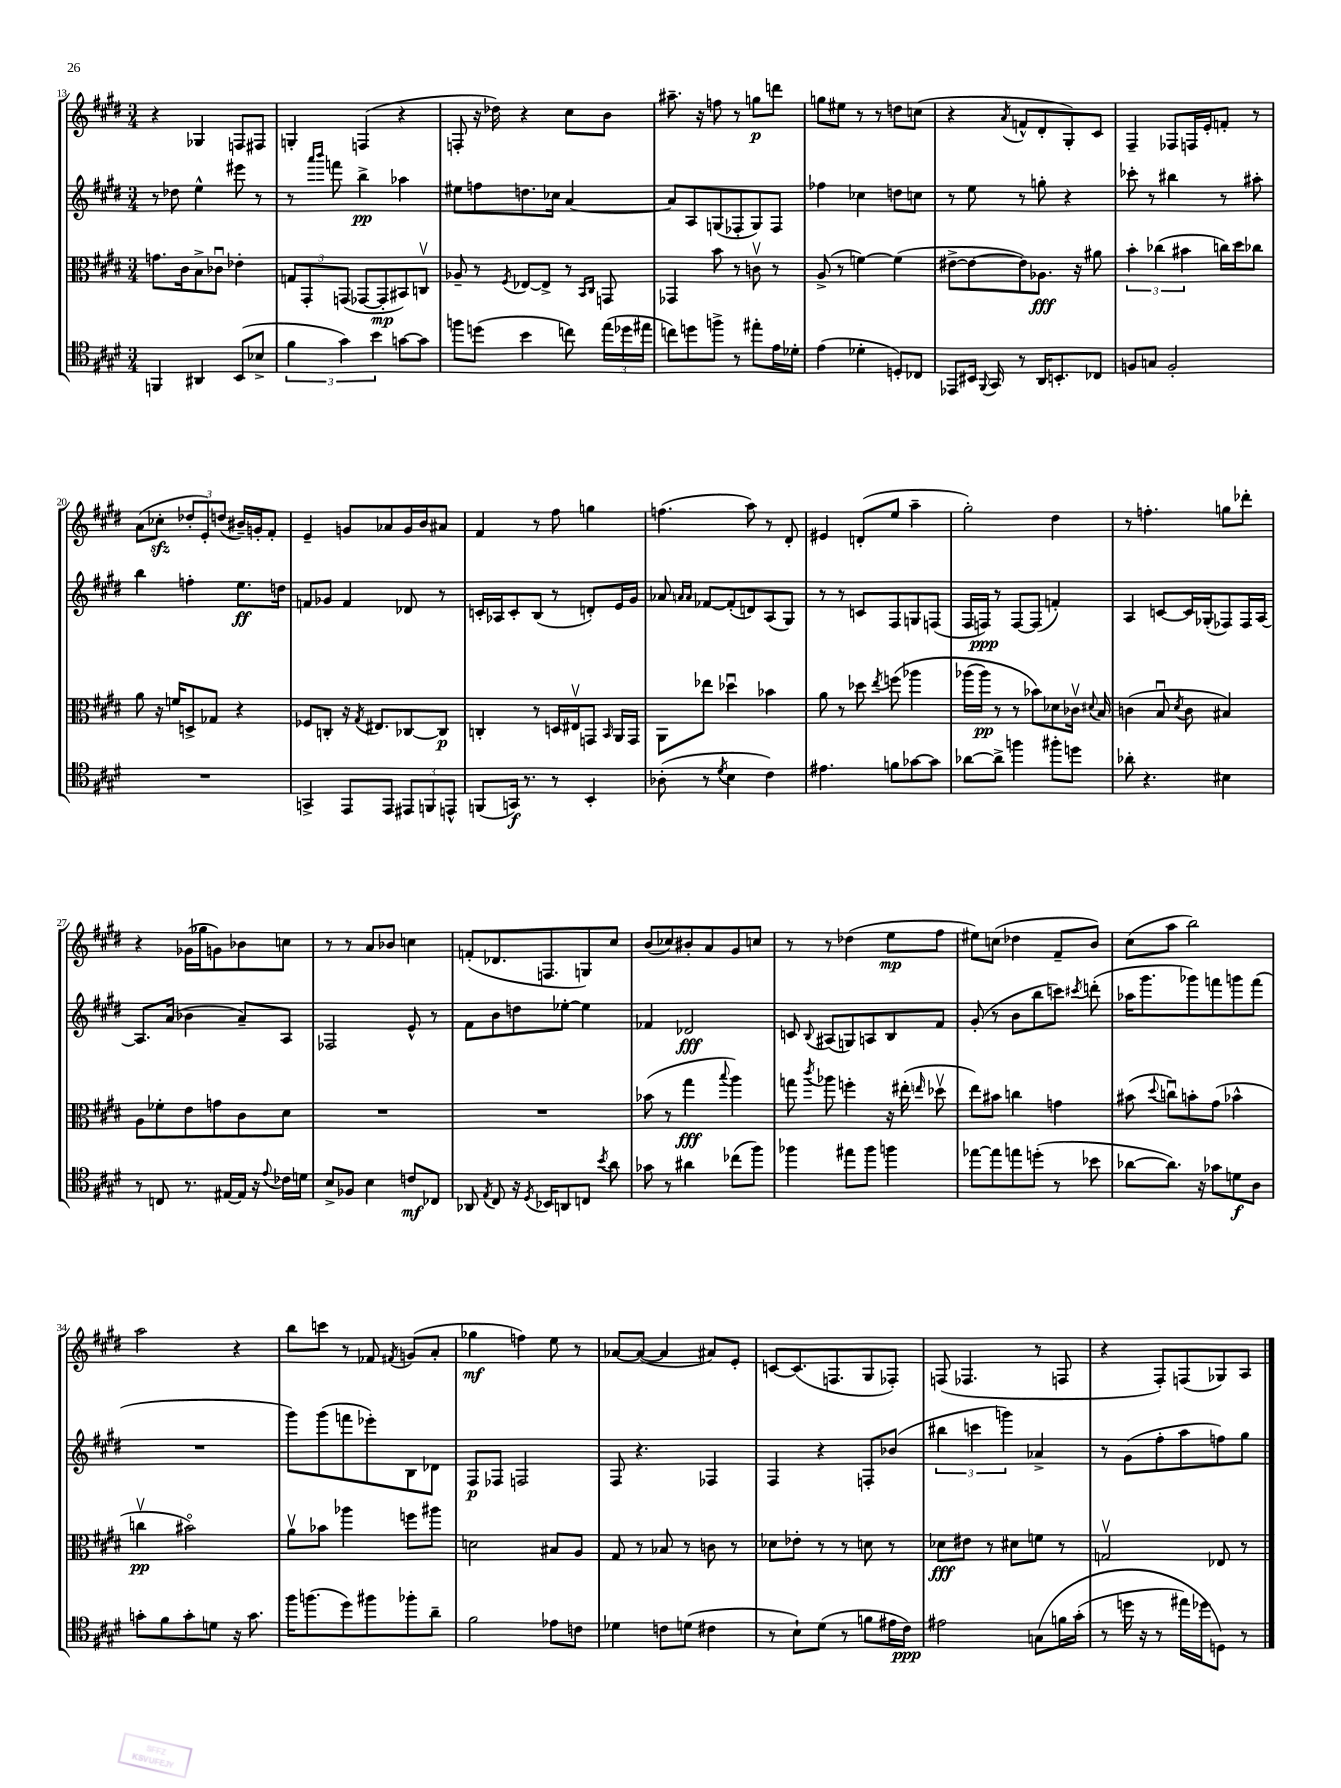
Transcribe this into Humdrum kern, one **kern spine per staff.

**kern	**dynam	**kern	**dynam	**kern	**dynam	**kern	**dynam
*part4	*part4	*part3	*part3	*part2	*part2	*part1	*part1
*staff4	*staff4	*staff3	*staff3	*staff2	*staff2	*staff1	*staff1
*clefC4	*	*clefC3	*	*clefG2	*	*clefG2	*
*k[f#c#g#d#]	*	*k[f#c#g#d#]	*	*k[f#c#g#d#]	*	*k[f#c#g#d#]	*
*M3/4	*	*M3/4	*	*M3/4	*	*M3/4	*
=13	=13	=13	=13	=13	=13	=13	=13
4FFn/	.	8.gn\L	.	8r	.	4r	.
.	.	.	.	8dd-X\	.	.	.
.	.	16c#\k	.	.	.	.	.
4AA#X/	.	8B^\	.	4ee^^\	.	4G-X/	.
.	.	8c-Xu\J	.	.	.	.	.
(8BB/L	.	4e-X'\	.	8eee#X\	.	8Fn/L	.
8B-X^/J	.	.	.	8r	.	8F#X/J	.
=14	=14	=14	=14	=14	=14	=14	=14
6f#\	.	12Gn/L	.	8r	.	4Gn'/	.
.	.	12GG#'/	.	.	.	.	.
.	.	.	.	16qqaaa/LL	.	.	.
.	.	.	.	16qqbbb/JJ	.	.	.
.	.	.	.	8fffn\	.	.	.
6g#\)	.	(12GGn/J	.	.	.	.	.
.	.	[8GG-X/L	.	4bb^\	pp	(4Fn/	.
6b\	.	.	.	.	.	.	.
.	.	8GG-'/]	mp	.	.	.	.
[8gn\L	.	8BB#X/)	.	4aa-X\	.	4r	.
8g\J]	.	8Cnv/J	.	.	.	.	.
=15	=15	=15	=15	=15	=15	=15	=15
8ffn\L	.	8A-X~/	.	8ee#X\L	.	8Fn'/	.
(8ddn\J	.	8r	.	8ffn\	.	16r	.
.	.	.	.	.	.	16dd-X\)	.
.	.	8qF#/	.	.	.	.	.
4b\	.	[8E-X/L	.	8.ddn\	.	4r	.
.	.	8E-^/J]	.	.	.	.	.
.	.	.	.	16cc-X\Jk	.	.	.
8ccn\)	.	8r	.	[4a/	.	8cc#\L	.
.	.	16qqBB/LL	.	.	.	.	.
.	.	16qqC#/JJ	.	.	.	.	.
(24ee\LL	.	8GGn/	.	.	.	8b\J	.
24dd-X\	.	.	.	.	.	.	.
24ee#X\JJ	.	.	.	.	.	.	.
=16	=16	=16	=16	=16	=16	=16	=16
8ccn\L)	.	4GG-X/	.	8a/L]	.	8.aa#X~\	.
8ddn\	.	.	.	8A/	.	.	.
.	.	.	.	.	.	16r	.
8ffn^\J	.	8b\	.	(8Gn/	.	8ffn\	.
8r	.	8r	.	8F-X'/	.	8r	.
8ee#X'\L	.	8cnv\	.	8G/)	.	8ggn\L	p
16e\L	.	8r	.	8F-/J	.	8dddn\J	.
16d-X'\JJ	.	.	.	.	.	.	.
=17	=17	=17	=17	=17	=17	=17	=17
(4e\	.	(8A^/	.	4ff-X\	.	8ggn\L	.
.	.	8r	.	.	.	8ee#X\J	.
4d-X'\	.	[4fn\)	.	4cc-X\	.	8r	.
.	.	.	.	.	.	8r	.
8Dn'/L)	.	(4f\]	.	8ddn\L	.	8ddn\L	.
8C-X/J	.	.	.	8ccn\J	.	(8ccn\J	.
=18	=18	=18	=18	=18	=18	=18	=18
8EE-X/L	.	[8e#X^\L	.	8r	.	4r	.
16BB#X/Jk	.	8e#\_	.	8ee\	.	.	.
8qqFF#/	.	.	.	.	.	.	.
16GG#/	.	.	.	.	.	.	.
.	.	.	.	.	.	8qa/	.
8r	.	8e#\])	.	8r	.	8fn^^/L	.
16AA/KL	.	8.A-X\J	fff	8ggn'\	.	8d#'/	.
8.BBn'/	.	.	.	.	.	.	.
.	.	.	.	4r	.	8G#'/)	.
.	.	16r	.	.	.	.	.
8C-X/J	.	8a#X\	.	.	.	8c#/J	.
=19	=19	=19	=19	=19	=19	=19	=19
8Fn/L	.	6b'\	.	8ccc-X'\	.	4F#~/	.
8Gn/J	.	.	.	8r	.	.	.
.	.	(6cc-X\	.	.	.	.	.
2F'/	.	.	.	4bb#X\	.	8F-X/L	.
.	.	6b#X\	.	.	.	.	.
.	.	.	.	.	.	16Fn/L	.
.	.	.	.	.	.	16e'/J	.
.	.	16ccn\LL)	.	8r	.	8fn'/J	.
.	.	16dd#\J	.	.	.	.	.
.	.	8cc-X\J	.	8aa#X'\	.	8r	.
!!LO:LB:g=z
=20	=20	=20	=20	=20	=20	=20	=20
2.r	.	8a\	.	4bb\	.	(8a\L	.
.	.	16r	.	.	.	8cc-Xzz'\J	.
.	.	16fn/KL	.	.	.	.	.
.	.	8Dn^/	.	4ffn'\	.	12dd-X'/L	.
.	.	.	.	.	.	12e'/)	.
.	.	8G-X/J	.	.	.	.	.
.	.	.	.	.	.	(12ddn/J	.
.	.	4r	.	8.ee\L	ff	16b#X~/LL)	.
.	.	.	.	.	.	16gn'/J	.
.	.	.	.	.	.	8f#'/J	.
.	.	.	.	16ddn\Jk	.	.	.
=21	=21	=21	=21	=21	=21	=21	=21
4GGn^/	.	8F-X/L	.	8fn/L	.	4e~/	.
.	.	8Cn'/J	.	8g-X/J	.	.	.
8EE/L	.	16r	.	4f/	.	8gn/L	.
.	.	8qG#/	.	.	.	.	.
.	.	8.E#X/L	.	.	.	.	.
8EE/J	.	.	.	.	.	8a-X/	.
12EE#X/L	.	[8C-X/	.	8d-X/	.	16g/L	.
.	.	.	.	.	.	16b/J	.
12FFn/	.	.	.	.	.	.	.
.	.	8C-/J]	p	8r	.	8a#X/J	.
12EEn^^/J	.	.	.	.	.	.	.
=22	=22	=22	=22	=22	=22	=22	=22
(8FFn/L	.	4Cn'/	.	16cn'/LL	.	4f#/	.
.	.	.	.	16A-X/J	.	.	.
16GGn/Jk)	f	.	.	8c'/	.	.	.
8.r	.	.	.	.	.	.	.
.	.	8r	.	(8B/J	.	8r	.
8r	.	16Dn/LL	.	8r	.	8ff#\	.
.	.	16E#Xv/J	.	.	.	.	.
4BB'/	.	8GGn/J	.	8dn'/L)	.	4ggn\	.
.	.	16qqBB/	.	.	.	.	.
.	.	16AA/LL	.	16e/L	.	.	.
.	.	16GG/JJ	.	16g#/JJ	.	.	.
=23	=23	=23	=23	=23	=23	=23	=23
(8A-X'\	.	8AA\L	.	8a-X/	.	(4.ffn\	.
.	.	.	.	16qqan/LL	.	.	.
.	.	.	.	16qqa/JJ	.	.	.
8r	.	8ee-X\J	.	[8f-X/L	.	.	.
8qd#/	.	.	.	.	.	.	.
4B\	.	4dd-Xu\	.	(8f-'/]	.	.	.
.	.	.	.	8dn/)	.	8aa\)	.
4c#\)	.	4b-X\	.	(8A/	.	8r	.
.	.	.	.	8G#/J)	.	8d#'/	.
=24	=24	=24	=24	=24	=24	=24	=24
4.e#X\	.	8a\	.	8r	.	4e#X/	.
.	.	8r	.	8r	.	.	.
.	.	8dd-X\	.	8cn/L	.	(8dn'/L	.
.	.	8qee/	.	.	.	.	.
8fn\L	.	(8ffn\	.	8F#/	.	8ee/J	.
[8g-X\	.	4aa-X\	.	8Gn/	.	4aa~\	.
8g-\J]	.	.	.	(8Fn/J	.	.	.
=25	=25	=25	=25	=25	=25	=25	=25
[8a-X\L	.	(16aa-X\LL	.	16F#/LL	.	2gg#'\)	.
.	.	16aa-\JJ)	pp	16Fn/JJ)	ppp	.	.
8a-^\J]	.	8r	.	8r	.	.	.
4ffn\	.	8r	.	[8F/L	.	.	.
.	.	8b-X\L)	.	(8F/J]	.	.	.
8ff#X'\L	.	8d-X\	.	4fn'/)	.	4dd#\	.
8ddn\J	.	16c-Xv\Jk	.	.	.	.	.
.	.	8qqd#X/	.	.	.	.	.
.	.	16B/	.	.	.	.	.
=26	=26	=26	=26	=26	=26	=26	=26
8a-X'\	.	(4cn\	.	4A/	.	8r	.
4.r	.	.	.	.	.	4.ffn'\	.
.	.	8Bu/	.	[8cn/L	.	.	.
.	.	8qd#/	.	.	.	.	.
.	.	8c\	.	16c/L]	.	.	.
.	.	.	.	(16G-X'/J	.	.	.
4B#X\	.	4B#X/)	.	8F-X/)	.	8ggn\L	.
.	.	.	.	16F-/L	.	8ddd-X'\J	.
.	.	.	.	[16A/JJ	.	.	.
!!LO:LB:g=z
=27	=27	=27	=27	=27	=27	=27	=27
8r	.	8A\L	.	8.A/L]	.	4r	.
8Cn/	.	8f-X'\	.	.	.	.	.
.	.	.	.	(16a/Jk	.	.	.
8.r	.	8e\	.	4b-X\	.	(16g-X\LL	.
.	.	.	.	.	.	16gg-X\J	.
.	.	8gn\	.	.	.	8gn\)	.
[16E#X/LL	.	.	.	.	.	.	.
16E#/JJ]	.	8c#\	.	8a~/L)	.	8b-X\	.
16r	.	.	.	.	.	.	.
8qqe/	.	.	.	.	.	.	.
16c-X\LL	.	8d#\J	.	8A/J	.	8ccn\J	.
16dn\JJ	.	.	.	.	.	.	.
=28	=28	=28	=28	=28	=28	=28	=28
8B^/L	.	2.r	.	2F-X/	.	8r	.
8F-X/J	.	.	.	.	.	8r	.
4B\	.	.	.	.	.	8a/L	.
.	.	.	.	.	.	8b-X/J	.
8cn/L	mf	.	.	8e^^/	.	4ccn\	.
8C-X/J	.	.	.	8r	.	.	.
=29	=29	=29	=29	=29	=29	=29	=29
8AA-X/	.	2.r	.	8f#\L	.	(8fn'/L	.
8qE/	.	.	.	.	.	.	.
8C#/	.	.	.	8b\	.	8.d-X/	.
16r	.	.	.	8ddn\	.	.	.
8qD#/	.	.	.	.	.	.	.
16BB-X/KL	.	.	.	.	.	8.Fn/	.
8AAn/	.	.	.	[8ee-X'\J	.	.	.
8Cn/J	.	.	.	4ee-\]	.	8Gn/)	.
8qb/	.	.	.	.	.	.	.
8a\	.	.	.	.	.	8cc#/J	.
=30	=30	=30	=30	=30	=30	=30	=30
8g-X\	.	(8b-X\	.	4f-X/	.	(8b/L	.
8r	.	8r	.	.	.	8cc-X/)	.
4a#X\	.	4gg#\	fff	2d-X/	fff	8b#X'/	.
.	.	.	.	.	.	8a/	.
.	.	8qqbb/	.	.	.	.	.
(8cc-X\L	.	4aa\)	.	.	.	8g#/	.
8ff#\J)	.	.	.	.	.	8ccn/J	.
=31	=31	=31	=31	=31	=31	=31	=31
4ff-X\	.	8ggn\	.	8cn/	.	8r	.
.	.	8qccc#/	.	8qqB/	.	.	.
.	.	8aa-X\	.	(8A#X/L	.	8r	.
8ee#X\L	.	4ffn'\	.	8Gn/)	.	(4dd-X\	.
8ff-\J	.	.	.	8An/	.	.	.
4ffn\	.	16r	.	8B/	.	8ee\L	mp
.	.	(16ee#X'\	.	.	.	.	.
.	.	16qqeen/	.	.	.	.	.
.	.	8dd-Xv\	.	8f#/J	.	8ff#\J	.
=32	=32	=32	=32	=32	=32	=32	=32
[8ee-X\L	.	8ee\L)	.	(8g#'/	.	8ee#X\L)	.
8ee-\]	.	8b#X\J	.	8r	.	(8ccn\J	.
8een\	.	4ccn\	.	8b\L	.	4dd-X\	.
(8ddn'\J	.	.	.	8bb\	.	.	.
8r	.	4gn\	.	8cccn\J)	.	8f#~/L	.
.	.	.	.	8qccc#X/	.	.	.
8b-X\	.	.	.	(8dddn'\	.	8b/J)	.
=33	=33	=33	=33	=33	=33	=33	=33
[8a-X\L	.	(8b#X\	.	16aa-X\KL	.	(8cc#\L	.
.	.	.	.	8.ggg#\	.	.	.
.	.	8qqdd#/	.	.	.	.	.
8.a-\J])	.	8ccnu\L)	.	.	.	8aa\J	.
.	.	8bn'\	.	8ggg-X\)	.	2bb\)	.
16r	.	.	.	.	.	.	.
8g-X\L	.	(8g#\J	.	8fffn\	.	.	.
8dn\	f	4b-X^^\	.	8gggn\	.	.	.
8A\J	.	.	.	(8fff\J	.	.	.
!!LO:LB:g=z
=34	=34	=34	=34	=34	=34	=34	=34
8gn'\L	.	4ccnv\	pp	2.r	.	2aa\	.
8f#\	.	.	.	.	.	.	.
8g'\	.	2b#X\)	.	.	.	.	.
8dn\J	.	.	.	.	.	.	.
16r	.	.	.	.	.	4r	.
8.g\	.	.	.	.	.	.	.
=35	=35	=35	=35	=35	=35	=35	=35
16ff#\KL	.	8av\L	.	8ggg#\L)	.	8bb\L	.
(8.ffn\	.	.	.	.	.	.	.
.	.	8b-X\J	.	(8ggg#\	.	8cccn\J	.
8dd#\)	.	4aa-X\	.	8fffn\	.	8r	.
8ff#X\	.	.	.	8eee-X'\)	.	8f-X/	.
.	.	.	.	.	.	8qf#X/	.
8ff-X'\	.	8ffn\L	.	8B\	.	(8gn/L	.
8a~\J	.	8aa#X\J	.	8d-X\J	.	8a'/J	.
=36	=36	=36	=36	=36	=36	=36	=36
2f#\	.	2dn\	.	8F#/L	p	4gg-X\	mf
.	.	.	.	8F-X/J	.	.	.
.	.	.	.	2Fn/	.	4ffn\)	.
8e-X\L	.	8B#X/L	.	.	.	8ee\	.
8cn\J	.	8A/J	.	.	.	8r	.
=37	=37	=37	=37	=37	=37	=37	=37
4d-X\	.	8G#/	.	8F#/	.	[8a-X/L	.
.	.	8r	.	4.r	.	(8a-/J_	.
8cn\L	.	8B-X/	.	.	.	4a-/]	.
(8dn\J	.	8r	.	.	.	.	.
4c#X\	.	8cn\	.	4F-X/	.	8a#X/L)	.
.	.	8r	.	.	.	8e'/J	.
=38	=38	=38	=38	=38	=38	=38	=38
8r	.	8d-X\L	.	4F#/	.	[8cn/L	.
8B`\L)	.	8e-X'\J	.	.	.	(8.c/]	.
(8d#\J	.	8r	.	4r	.	.	.
.	.	.	.	.	.	8.Fn/	.
8r	.	8r	.	.	.	.	.
8fn\L	.	8dn\	.	8Fn'/L	.	8G#/	.
16e#X\L	.	8r	.	(8b-X/J	.	8F-X'/J)	.
16c#\JJ)	ppp	.	.	.	.	.	.
=39	=39	=39	=39	=39	=39	=39	=39
2e#X\	.	8d-X\L	fff	6bb#X\	.	(8Fn/	.
.	.	8e#X\J	.	.	.	4.F-X/	.
.	.	.	.	6cccn\	.	.	.
.	.	8r	.	.	.	.	.
.	.	.	.	6gggn\)	.	.	.
.	.	8d#X\L	.	.	.	.	.
(8Gn\L	.	8fn\J	.	4a-X^/	.	8r	.
16fn\L	.	8r	.	.	.	8Fn/	.
(16g#'\JJ	.	.	.	.	.	.	.
=40	=40	=40	=40	=40	=40	=40	=40
8r	.	2Gnv/	.	8r	.	4r	.
16ddn\	.	.	.	(8g#\L	.	.	.
16r	.	.	.	.	.	.	.
8r	.	.	.	8ff#'\	.	8F#'/L)	.
16ee#X\LL)	.	.	.	8aa\	.	(8Fn/	.
16dd-X\J	.	.	.	.	.	.	.
8Dn\J)	.	8E-X/	.	8ffn\)	.	8G-X/)	.
8r	.	8r	.	8gg#\J	.	8A/J	.
==	==	==	==	==	==	==	==
*-	*-	*-	*-	*-	*-	*-	*-
